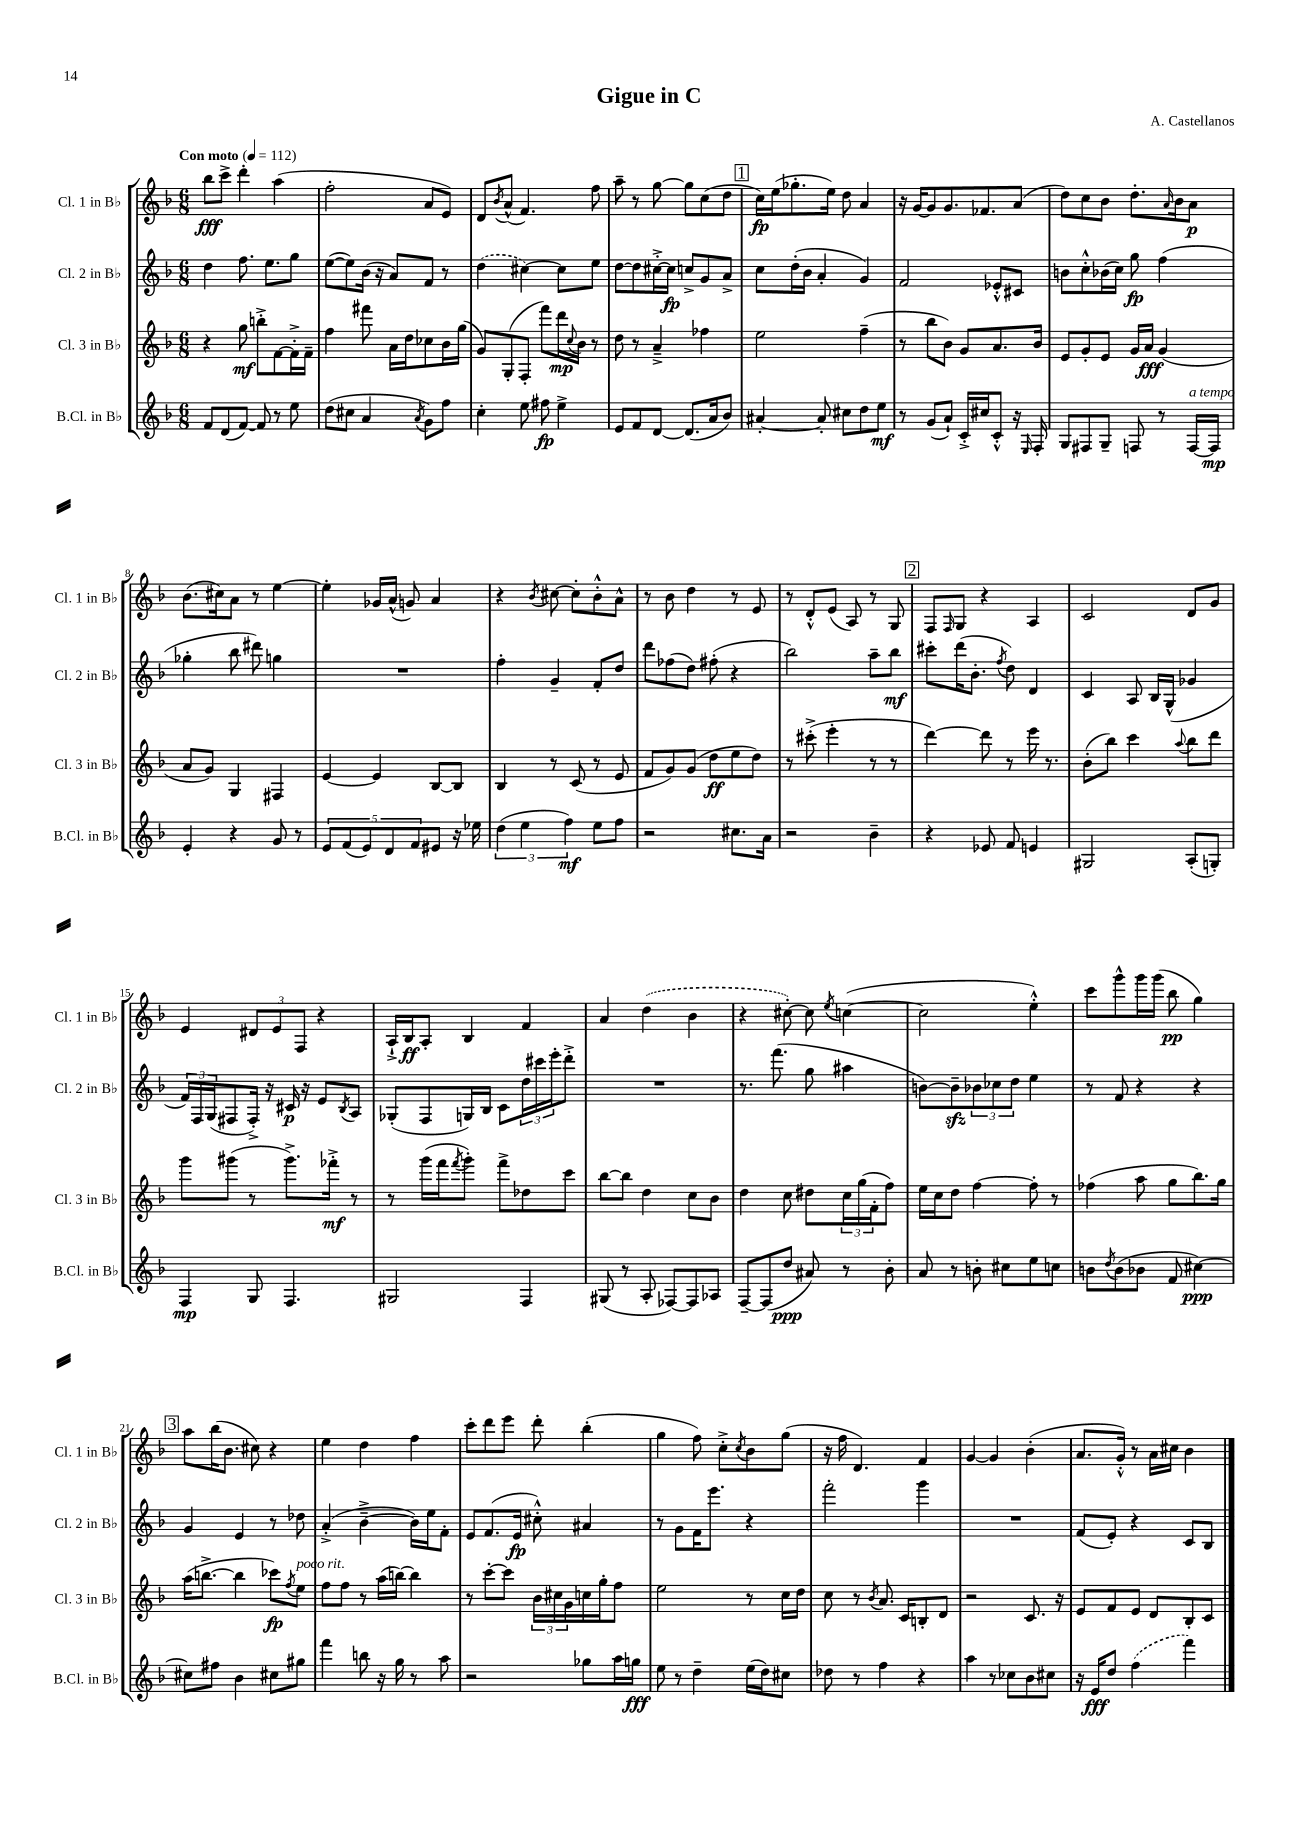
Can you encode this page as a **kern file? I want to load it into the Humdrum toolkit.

**kern	**kern	**kern	**kern
*staff4	*staff3	*staff2	*staff1
*clefG2	*clefG2	*clefG2	*clefG2
*k[b-]	*k[b-]	*k[b-]	*k[b-]
*M6/8	*M6/8	*M6/8	*M6/8
*MM112	*MM112	*MM112	*MM112
8f/L	4r	4dd\	8bb-\L
(8d/	.	.	8ccc^\J
[8f/J)	8gg\	8.ff\	4ddd'\
8f/]	8bb'^\L	.	.
.	.	8.ee\L	.
8r	[8f\	.	(4aa\
8ee\	16f'^\]L	8gg\J	.
.	16f~\JJ	.	.
=	=	=	=
(8dd\L	4ff\	([8ee\L	2ff'\
8cc#\J	.	8ee\])	.
4a/	8fff#\	(16b-\Jk	.
.	.	16r	.
.	16a\LL	8a/L)	.
.	16dd\J	.	.
8qa/	.	.	.
8g\L)	8cc-\	8f/J	8a/L
8ff\J	16b-\L	8r	8e/J)
.	(16gg\JJ	.	.
=	=	=	=
4cc'\	8g/L)	(4dd\	8d/L
.	.	.	8qb-/
.	(8G'/	.	(8a^^/J
8ee\	8F'/J	[4cc#\)	4.f/)
8ff#\	8fff\L)	.	.
4ee^\	16ddd\L	8cc#\]L	.
.	8qqcc/	.	.
.	16b-\JJ	.	.
.	8r	8ee\J	8ff\
=	=	=	=
8e/L	8dd\	[8dd\L	8aa~\
8f/	8r	8dd\]	8r
[8d/J	4a~^/	[16cc#'^\L	[8gg\
.	.	16cc#\]JJ	.
(8.d/]L	.	8cc^/L	8gg\]L
.	4ff-\	8g/	(8cc\
16a/k	.	.	.
8b-/J)	.	8a^/J	8dd\J
=	=	=	=
[4a#'/	2ee\	8cc\L	16cc\LL)
.	.	.	(16ee\J
.	.	(16dd'\L	8.gg-'\
.	.	16b-\JJ	.
8a#'/]	.	4a'/	.
.	.	.	16ee\Jk)
8cc#\L	.	.	8dd\
8dd\	(4ff~\	4g/)	4a/
8ee\J	.	.	.
=	=	=	=
8r	8r	2f/	16r
.	.	.	[16g/LK
(8g/L	8bb-\L	.	8g/]
8a`/J)	8b-\J)	.	8.g/
16c'^/LL	8g/L	.	.
16cc#/J	.	.	8.f-/
8c'^^/J	8.a/	8e-'^^/L	.
16r	.	8c#/J	(8a/J
16qqE/	.	.	.
16F'/	16b-/Jk	.	.
=	=	=	=
8G/L	8e/L	8b\L	8dd\L)
8F#/	8g'/	8cc'^^\	8cc\
8G~/J	8e/J	(16b-\L	8b-\J
.	.	16cc\JJ)	.
8F/	16g/LL	8gg\	8.dd'\L
.	16a/JJ	.	.
8r	(4g/	(4ff\	.
.	.	.	16qqa/
.	.	.	16b-\k
[16F/LL	.	.	8a\J
16F/]JJ	.	.	.
=	=	=	=
4e'/	8a/L	4gg-'\	(8.b-\L
.	8g/J)	.	.
.	.	.	16cc#\k)
4r	4G/	8bb-\	8a\J
.	.	8ddd#\)	8r
8g/	4F#/	4gg\	[4ee\
8r	.	.	.
=	=	=	=
10e/L	[4e/	2.r	4ee'\]
(10f/	.	.	.
10e/)	.	.	.
.	4e/]	.	16g-/LL
10d/	.	.	.
.	.	.	(16a^^/JJ
.	.	.	8g/)
10f/	.	.	.
8e#/J	[8B-/L	.	4a/
16r	8B-/]J	.	.
16ee-\	.	.	.
=	=	=	=
(6dd\	4B-/	4ff'\	4r
6ee\	.	.	.
.	.	.	8qb-/
.	8r	4g~/	[8cc#\
6ff\)	.	.	.
.	(8c/	.	8cc#'\]L
8ee\L	8r	8f'/L	8b-'^^\
8ff\J	8e/	8dd/J	8a^^\J
=	=	=	=
2r	8f/L	8ddd\L	8r
.	8g/)	(8ff-\	8b-\
.	(8g/J	8dd\J)	4dd\
.	8dd\L	(8ff#'\	.
8.cc#\L	8ee\	4r	8r
.	8dd\J)	.	8e/
16a\Jk	.	.	.
=	=	=	=
2r	8r	2bb-\)	8r
.	(8ccc#'^\	.	8d'^^/L
.	4eee'\	.	(8e/J
.	.	.	8A/)
4b-~\	8r	8aa~\L	8r
.	8r	8bb-\J	8G/
=	=	=	=
4r	[4ddd\)	8ccc#'\L	8F/L
.	.	.	16qqF/
.	.	(16ddd\K	8G/J
.	.	8.b-'\J	.
8e-/	8ddd\]	.	4r
.	.	8qff/	.
8f/	8r	8dd\)	.
4e/	16eee\	4d/	4A/
.	8.r	.	.
=	=	=	=
2G#/	(8b-'\L	4c/	2c/
.	8bb-\J)	.	.
.	4ccc\	8A/	.
.	.	16B-/LL	.
.	.	(16G^^/JJ	.
.	8qqaa/	.	.
(8A'/L	8bb-\L	4g-/	8d/L
8G'/J)	8ddd\J	.	8g/J
=	=	=	=
4F/	8ggg\L	24f/LL)	4e/
.	.	24F/	.
.	.	(24G/J	.
.	(8ggg#\J	8F#/	.
8G/	8r	16F#'^/Jk)	12d#/L
.	.	16r	.
.	.	.	12e/
4.F/	8.ggg#^\L)	16c#/	.
.	.	.	12F/J
.	.	16r	.
.	.	8e/L	4r
.	16fff-'^\Jk	.	.
.	.	8qB-/	.
.	8r	8A/J	.
=	=	=	=
2G#/	8r	(8G-'/L	16A`^/LL
.	.	.	16B-/J
.	(16ggg\LL	8F/	8A'/J
.	16fff\J	.	.
.	8qfff/	.	.
.	8ggg'\J)	16G/L)	4B-/
.	.	16B-/JJ	.
.	8fff^\L	8c\L	.
4F/	8dd-\	24dd\L	4f/
.	.	24ccc#\	.
.	.	24eee'\J	.
.	8ccc\J	8ddd'^\J	.
=	=	=	=
(8G#/	[8bb-\L	2.r	4a/
8r	8bb-\]J	.	.
8A'/	4dd\	.	(4dd\
[8F-/L)	.	.	.
8F-/]	8cc\L	.	4b-\
8A-/J	8b-\J	.	.
=	=	=	=
[8F~/L	4dd\	8.r	4r
(8F/]	.	.	.
.	.	(8.fff\	.
8dd/J	8cc\	.	[8cc#'\)
8a#/)	8dd#\L	8gg\	8cc#\]
.	.	.	8qee/
8r	24cc\L	4aa#\	([4cc\
.	(24gg\	.	.
.	24f'\J	.	.
8b-'\	8ff\J)	.	.
=	=	=	=
8a/	16ee\LL	[8b\L)	2cc\]
.	16cc\J	.	.
8r	8dd\J	8b~\]	.
8b'\	[4ff\	12b-\	.
.	.	12cc-\	.
8cc#\L	.	.	.
.	.	12dd\J	.
8ee\	8ff'\]	4ee\	4ee'^^\)
8cc\J	8r	.	.
=	=	=	=
8b\L	(4ff-\	8r	8ccc\L
8qdd/	.	.	.
(8b\	.	8f/	8ggg^^\
8b-\J	8aa\	4r	16ggg\L
.	.	.	(16ggg\JJ
8f/	8gg\L	.	8bb-\
[4cc#\)	8.bb-\)	4r	4gg\)
.	16gg\Jk	.	.
=	=	=	=
8cc#\]L	(16aa\LK	4g/	8aa\L
.	[8.bb^\J	.	.
8ff#\J	.	.	(16bb-\K
.	.	.	8.b-\J
4b-\	4bb\]	4e/	.
.	.	.	8cc#\)
8cc#\L	8ccc-\L)	8r	4r
.	8qff/	.	.
8gg#\J	8ee\J	8dd-\	.
=	=	=	=
4fff\	8ff\L	(4a'^/	4ee\
.	8ff\J	.	.
8bb\	8r	[4b-~^\	4dd\
16r	(16aa\LL	.	.
16gg\	[16bb\JJ)	.	.
8r	4bb\]	16b-\]LL)	4ff\
.	.	16ee\J	.
8aa\	.	8f'\J	.
=	=	=	=
2r	8r	8e/L	8ccc'\L
.	[8ccc'\L	(8.f/	8ddd\
.	8ccc\]J	.	8eee\J
.	.	16e/Jk	.
.	24b-\LL	8cc#'^^\)	8ddd'\
.	24cc#\	.	.
.	24g\	.	.
8gg-\L	16cc\	4a#/	(4bb-'\
.	16gg'\J	.	.
16aa\L	8ff\J	.	.
16gg\JJ	.	.	.
=	=	=	=
8ee\	2ee\	8r	4gg\
8r	.	8g\L	.
4dd~\	.	16f\K	8ff\)
.	.	8.eee\J	.
.	.	.	8cc'^\L
.	.	.	8qcc/
(16ee\LL	8r	4r	8b-\
16dd\J)	.	.	.
8cc#\J	16cc\LL	.	(8gg\J
.	16dd\JJ	.	.
=	=	=	=
8dd-\	8cc\	2fff'\	16r
.	.	.	16ff\
8r	8r	.	4.d/)
.	8qb-/	.	.
4ff\	8.a/	.	.
.	16c/LK	.	.
4r	8B'/	4ggg\	4f/
.	8d/J	.	.
=	=	=	=
4aa\	2r	2.r	[4g/
8r	.	.	4g/]
8cc-\L	.	.	.
8b-\	8.c/	.	(4b-'\
8cc#\J	.	.	.
.	16r	.	.
=	=	=	=
16r	8e/L	(8f/L	8.a/L
16e/LK	.	.	.
8dd/J	8f/	8e'/J)	.
.	.	.	16g'^^/Jk)
(4ff\	8e/J	4r	8r
.	8d/L	.	16a\LL
.	.	.	16cc#\JJ
4fff\)	8B-'/	8c/L	4b-\
.	8c/J	8B-/J	.
==	==	==	==
*-	*-	*-	*-
